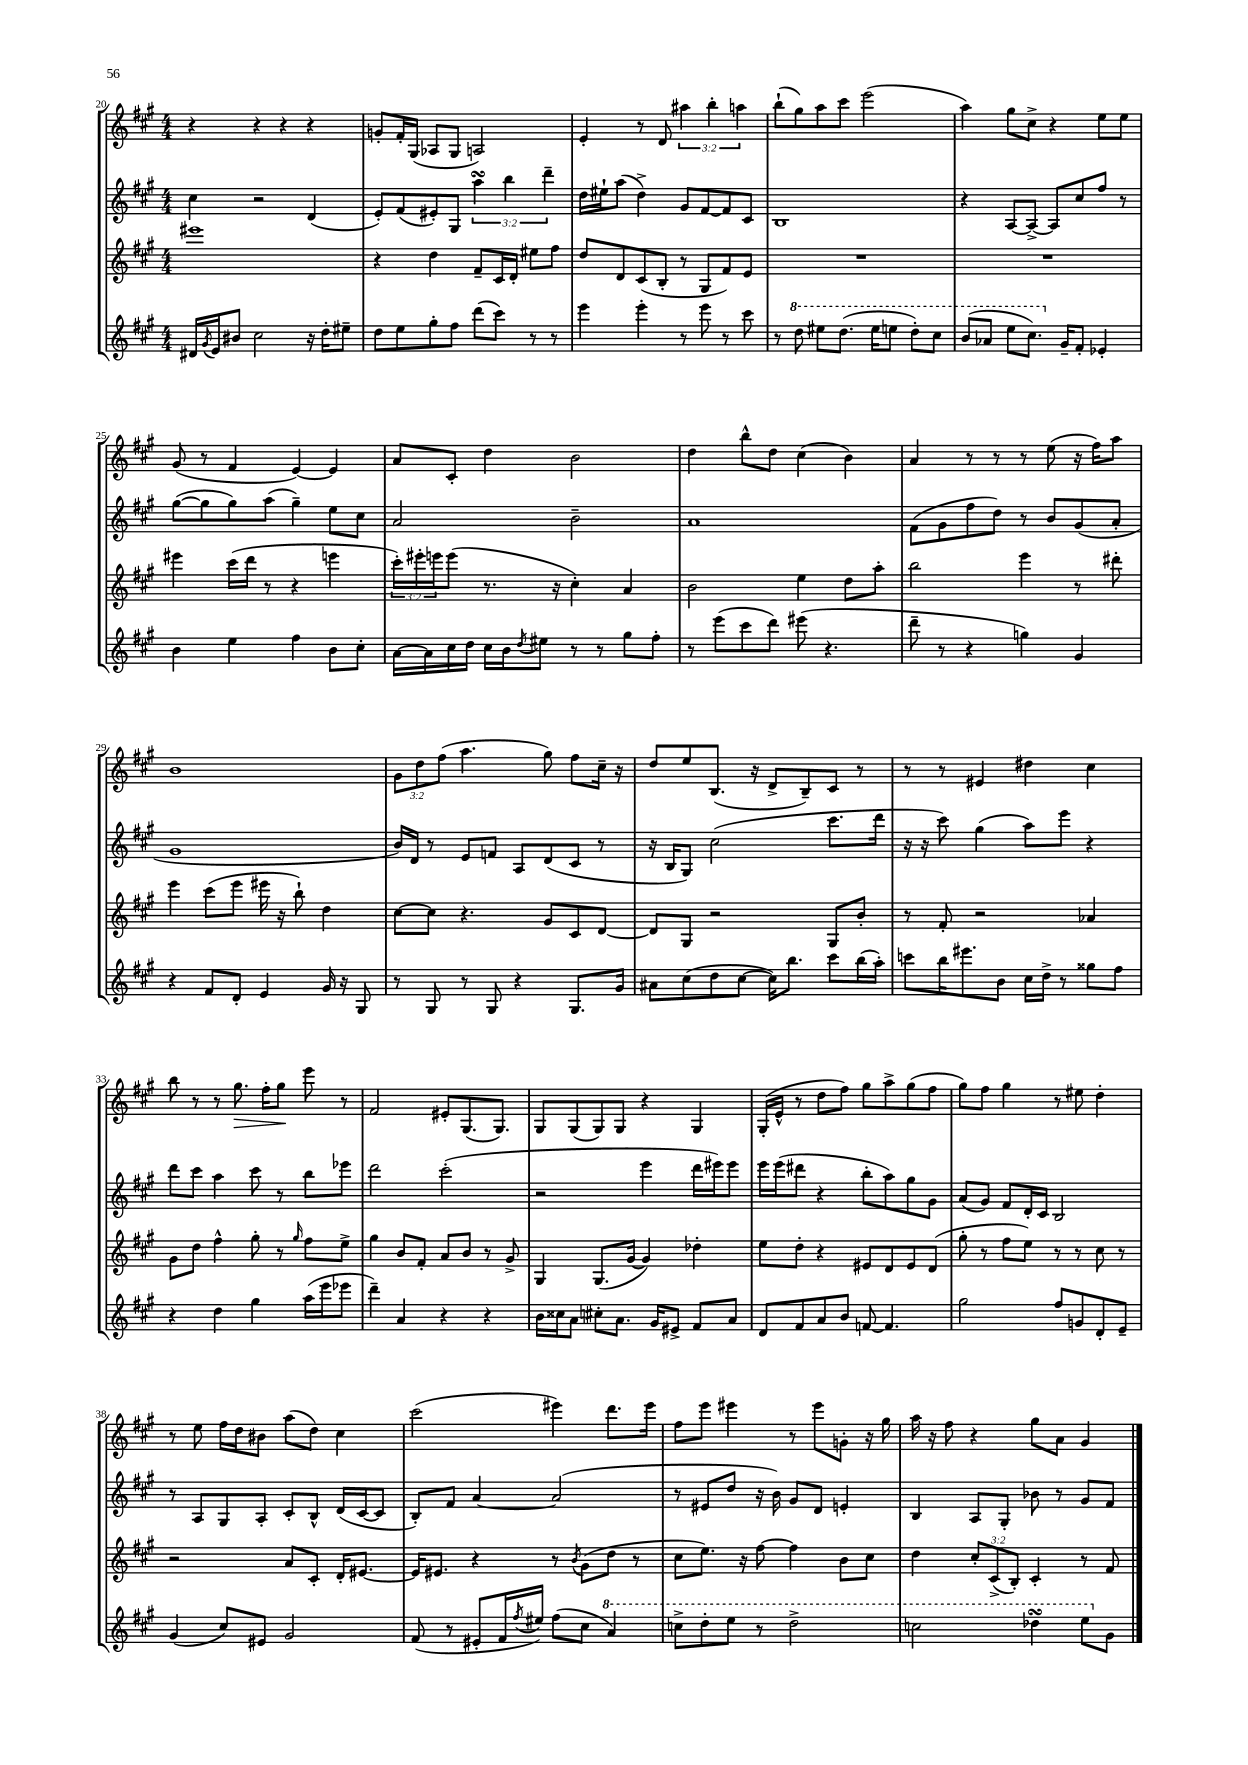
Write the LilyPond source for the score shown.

<<
\new StaffGroup <<
\new Staff = "s0" {
    \clef treble \key a \major \numericTimeSignature \time 4/4 \override Staff.TupletNumber.text = #tuplet-number::calc-fraction-text
    r4 r4 r4 r4 |
    g'8-. fis'16-. gis16( aes8 gis8 a2) |
    e'4-. r8 d'8 \tuplet 3/2 { ais''4 b''4-. a''4 } |
    b''8-!( gis''8) a''8 cis'''8 e'''2( |
    a''4) gis''8 cis''8-> r4 e''8 e''8 |
    gis'8( r8 fis'4 e'4~) e'4 |
    a'8 cis'8-. d''4 b'2 |
    d''4 b''8-^ d''8 cis''4( b'4) |
    a'4 r8 r8 r8 e''8( r16 fis''16) a''8 |
    b'1 |
    \tuplet 3/2 { gis'8 d''8 fis''8( } a''4. gis''8) fis''8 cis''16-- r16 |
    d''8 e''8 b8.( r16 d'8-> b8--) cis'8 r8 |
    r8 r8 eis'4 dis''4 cis''4 |
    b''8 r8 r8 gis''8.\> fis''16-. gis''8\! e'''8 r8 |
    fis'2 eis'8-. gis8.( gis8.) |
    gis8 gis8( gis8) gis8 r4 gis4 |
    gis16-.( e'16-^ r8 d''8 fis''8) gis''8 a''8-> gis''8( fis''8 |
    gis''8) fis''8 gis''4 r8 eis''8 d''4-. |
    r8 e''8 fis''16 d''16 bis'8 a''8( d''8) cis''4 |
    cis'''2( eis'''4) d'''8. eis'''16 |
    fis''8 e'''8 eis'''4 r8 eis'''8 g'8-. r16 gis''16 |
    a''16 r16 fis''8 r4 gis''8 a'8 gis'4 \bar "|." |
}
\new Staff = "s1" {
    \clef treble \key a \major \numericTimeSignature \time 4/4 \override Staff.TupletNumber.text = #tuplet-number::calc-fraction-text
    cis''4 r2 d'4( |
    e'8-.) fis'8( eis'8-.) gis8 \tuplet 3/2 { a''4\turn b''4 d'''4-- } |
    d''16 eis''16-! a''8( d''4->) gis'8 fis'8~ fis'8 cis'8 |
    b1 |
    r4 a8~ a8~-> a8 cis''8 fis''8 r8 |
    gis''8~( gis''8 gis''8) a''8( gis''4--) e''8 cis''8 |
    a'2 b'2-- |
    a'1 |
    fis'8( gis'8 fis''8 d''8) r8 b'8 gis'8( a'8-. |
    gis'1 |
    b'16) d'16 r8 e'8 f'8 a8 d'8( cis'8 r8 |
    r16 b16 gis8) cis''2( cis'''8. d'''16 |
    r16 r16 cis'''8) gis''4( a''8) e'''8 r4 |
    d'''8 cis'''8 a''4 cis'''8 r8 b''8 ees'''8 |
    d'''2 cis'''2-.( |
    r2 e'''4 d'''16 eis'''16) eis'''8 |
    e'''16 e'''16( dis'''8 r4 b''8-. a''8) gis''8 gis'8 |
    a'8( gis'8) fis'8 d'16-. cis'16 b2 |
    r8 a8 gis8 a8-. cis'8-. b8-^ d'16( cis'16~ cis'8 |
    b8-.) fis'8 a'4~ a'2( |
    r8 eis'8 d''8 r16 b'16) gis'8 d'8 e'4-. |
    b4 a8 gis8-. bes'8 r8 gis'8 fis'8 \bar "|." |
}
\new Staff = "s2" {
    \clef treble \key a \major \numericTimeSignature \time 4/4 \override Staff.TupletNumber.text = #tuplet-number::calc-fraction-text
    eis'''1 |
    r4 d''4 fis'8-- cis'16 d'16-. eis''8 fis''8 |
    d''8 d'8 cis'8( b8-. r8 gis8 fis'8) e'8 |
    R1 |
    R1 |
    eis'''4 cis'''16( d'''16 r8 r4 e'''4 |
    \tuplet 3/2 { cis'''16-.) eis'''16-. e'''16 } e'''8( r8. r16 cis''4-.) a'4 |
    b'2 e''4 d''8 a''8-. |
    b''2 e'''4 r8 dis'''8-. |
    e'''4 cis'''8( e'''8 eis'''16 r16 b''8-!) d''4 |
    cis''8~ cis''8 r4. gis'8 cis'8 d'8~ |
    d'8 gis8 r2 gis8 b'8-. |
    r8 fis'8-. r2 aes'4 |
    gis'8 d''8 fis''4-^ gis''8-. r8 \grace { gis''16 } fis''8 e''8-> |
    gis''4 b'8 fis'8-. a'8 b'8 r8 gis'8-> |
    gis4 gis8.( gis'16~ gis'4) des''4-. |
    e''8 d''8-. r4 eis'8 d'8 eis'8 d'8( |
    gis''8-. r8 fis''8 e''8) r8 r8 cis''8 r8 |
    r2 a'8 cis'8-. d'16-. eis'8.~ |
    eis'16 eis'8. r4 r8 \acciaccatura { b'8 } gis'8( d''8 r8 |
    cis''8 e''8.) r16 fis''8~ fis''4 b'8 cis''8 |
    d''4 \tuplet 3/2 { cis''8-. cis'8->( b8-.) } cis'4-. r8 fis'8 \bar "|." |
}
\new Staff = "s3" {
    \clef treble \key a \major \numericTimeSignature \time 4/4
    dis'16 \acciaccatura { gis'8 } e'16 bis'8 cis''2 r16 d''16-. eis''8-- |
    d''8 e''8 gis''8-. fis''8 d'''8( cis'''8) r8 r8 |
    e'''4 e'''4-. r8 e'''8 r8 cis'''8 |
    r8 \ottava #1 d'''8 eis'''8 d'''8.( eis'''16 e'''8 d'''8-.) cis'''8 |
    b''8( aes''8 e'''8 cis'''8.) \ottava #0 gis'16-- fis'8-. ees'4-. |
    b'4 e''4 fis''4 b'8 cis''8-. |
    a'16~ a'16 cis''16 d''16 cis''16 b'16 \acciaccatura { d''8 } eis''8 r8 r8 gis''8 fis''8-. |
    r8 e'''8( cis'''8 d'''8) eis'''8( r4. |
    d'''8-- r8 r4 g''4) gis'4 |
    r4 fis'8 d'8-. e'4 gis'16 r16 gis8 |
    r8 gis8 r8 gis8 r4 gis8. gis'16 |
    ais'8 cis''8( d''8 cis''8~ cis''16) b''8. cis'''8 b''16( a''16-.) |
    c'''8 b''16 eis'''8. b'8 cis''16 d''16-> r8 gisis''8 fis''8 |
    r4 d''4 gis''4 a''16( e'''16 ees'''8 |
    d'''4--) a'4 r4 r4 |
    b'16 cisis''16 a'8 cis''8-. a'8. gis'16 eis'8-> fis'8 a'8 |
    d'8 fis'8 a'8 b'8 f'8~ f'4. |
    gis''2 fis''8 g'8 d'8-. e'8-- |
    gis'4( cis''8) eis'8 gis'2 |
    fis'8( r8 eis'8-. fis'16 \acciaccatura { fis''8 } eis''16) fis''8( cis''8 \ottava #1 a''4) |
    c'''8-> d'''8-. e'''8 r8 d'''2-> |
    c'''2 des'''4\turn e'''8 \ottava #0 gis'8 \bar "|." |
}
>>
>>
\layout { \context { \Score currentBarNumber = #20 } }
